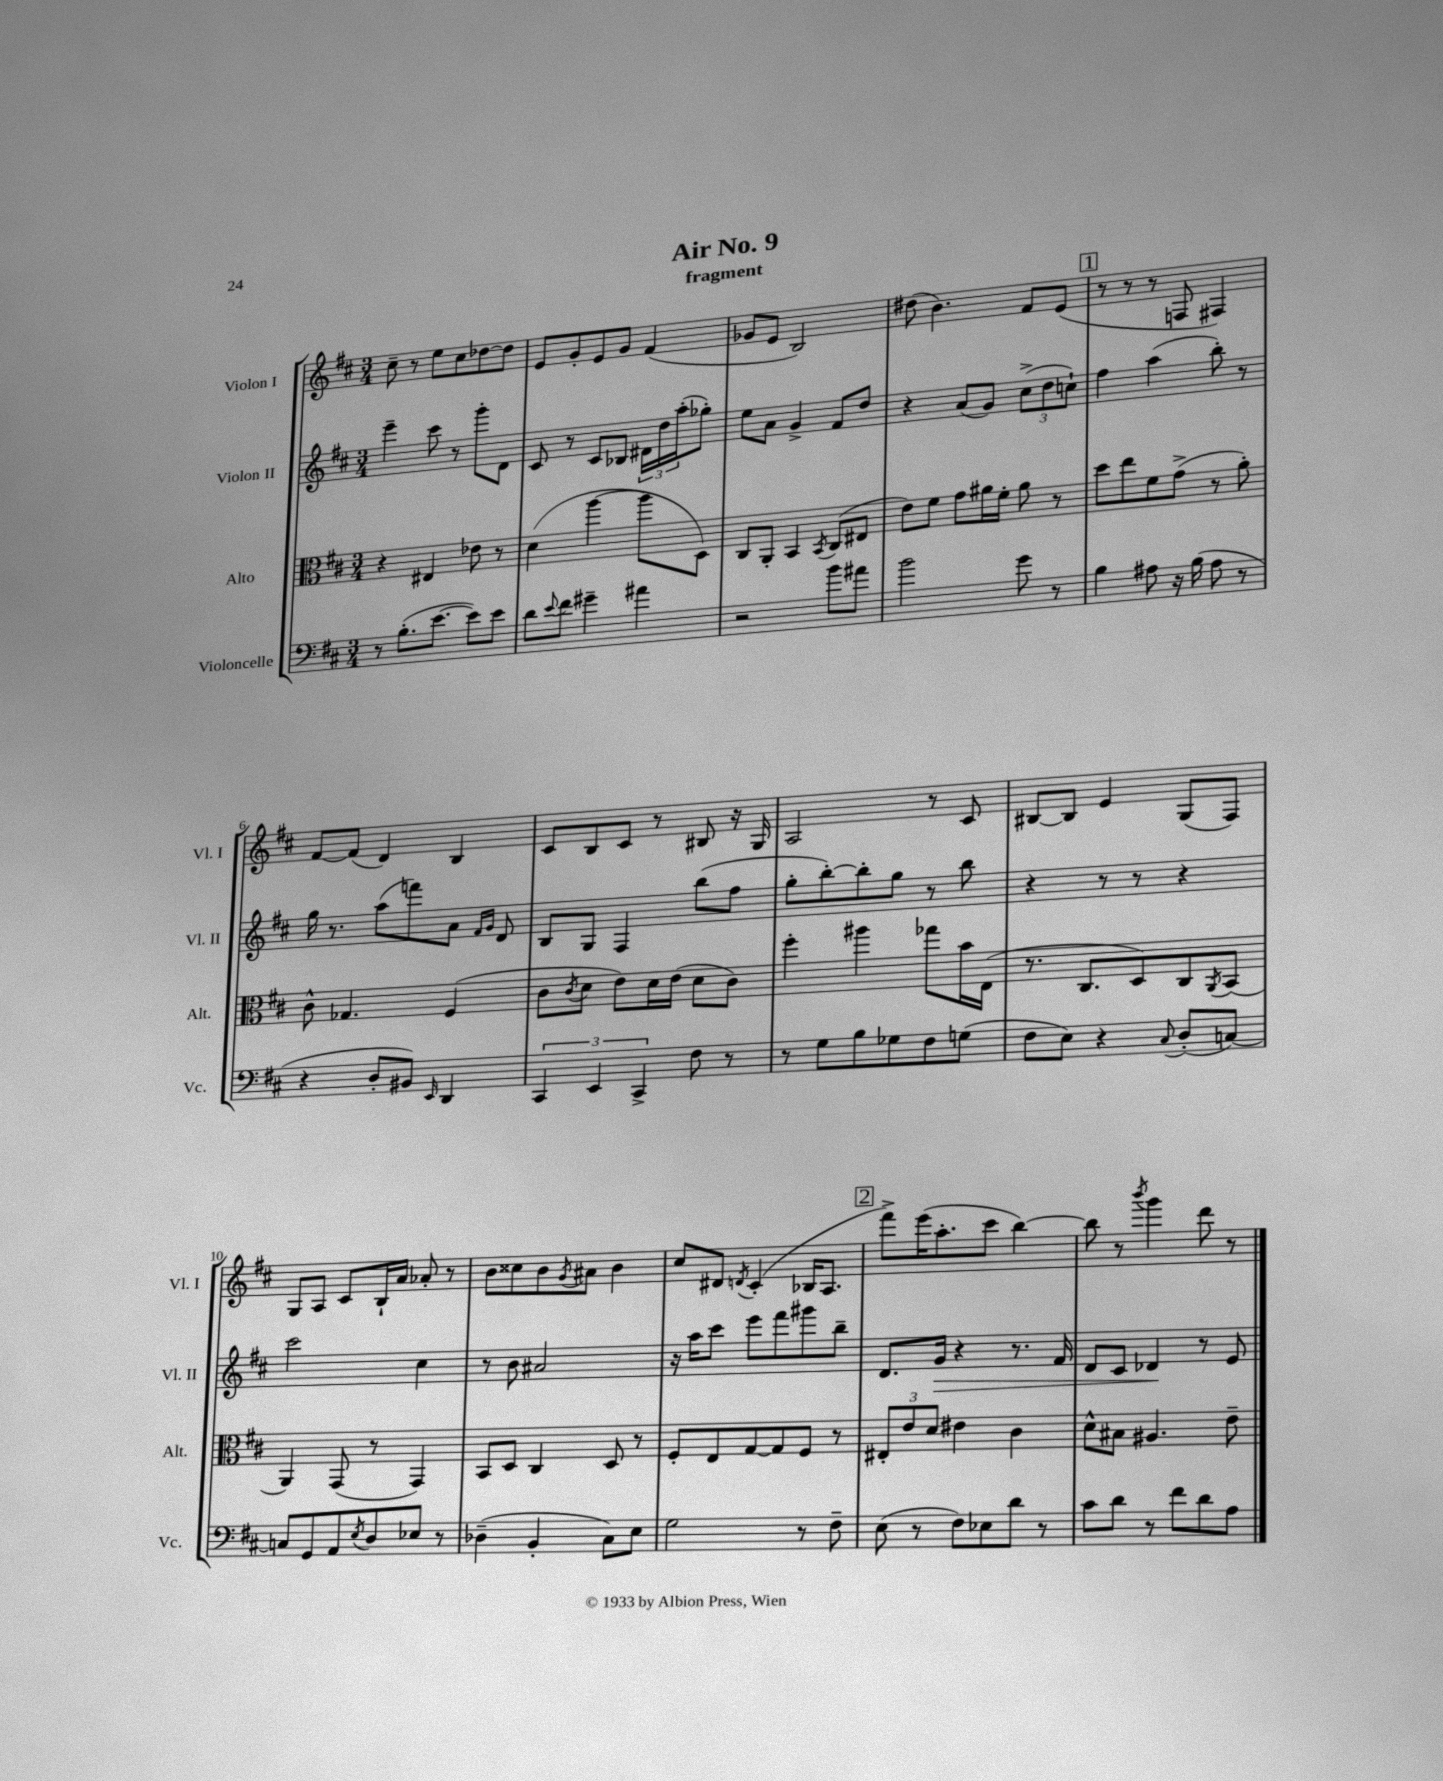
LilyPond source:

\header { title = "Air No. 9" subtitle = "fragment" }
<<
\new StaffGroup <<
\new Staff = "s0" \with { instrumentName = "Violon I" shortInstrumentName = "Vl. I" } {
    \clef treble \key d \major \numericTimeSignature \time 3/4
    cis''8-- r8 e''8 cis''8 des''8~ des''8 |
    e'8 g'8-. e'8 g'8 fis'4( |
    ges'8 e'8 b2) |
    dis''8( b'4.) fis'8 e'8( |
    \mark \markup { \box "1" } r8 r8 r8 f8 fis4) |
    fis'8~ fis'8( d'4) b4 |
    cis'8 b8 cis'8 r8 bis8 r16 g16 |
    a2 r8 cis'8 |
    bis8~ bis8 e'4 g8( fis8) |
    g8 a8 cis'8 b16-! a'16 aes'8-. r8 |
    b'8 cisis''8 b'8 \acciaccatura { g'8 } ais'8 b'4 |
    cis''8 dis'8 \acciaccatura { d'8 } cis'4-.( bes16 a8. |
    \mark \markup { \box "2" } fis'''8->) e'''16( a''8.-. cis'''8 b''4~) |
    b''8 r8 \acciaccatura { b'''8 } g'''4 d'''8 r8 \bar "|." |
}
\new Staff = "s1" \with { instrumentName = "Violon II" shortInstrumentName = "Vl. II" } {
    \clef treble \key d \major \numericTimeSignature \time 3/4
    e'''4-- cis'''8 r8 g'''8-. d'8 |
    cis'8 r8 cis'8 bes8 \tuplet 3/2 { dis'16 d''16 a''16-.( } ges''8-.) |
    e''8 a'8 g'4-> fis'8 d''8 |
    r4 a'8( g'8) \tuplet 3/2 { cis''8->( d''8 c''8-!) } |
    \mark \markup { \box "1" } fis''4 a''4( b''8-.) r8 |
    g''16 r8. a''8( f'''8) a'8 \grace { fis'16 g'16 } d'8 |
    b8 g8 fis4 b''8( fis''8 |
    g''8-. b''8~-.) b''8-. g''8 r8 b''8 |
    r4 r8 r8 r4 |
    cis'''2 cis''4 |
    r8 b'8 ais'2 |
    r16 a''16 cis'''8 e'''8 fis'''8 gis'''8 b''8-- |
    \mark \markup { \box "2" } d'8. g'16\> r4 r8. fis'16 |
    d'8 cis'8 des'4\! r8 e'8 \bar "|." |
}
\new Staff = "s2" \with { instrumentName = "Alto" shortInstrumentName = "Alt." } {
    \clef alto \key d \major \numericTimeSignature \time 3/4
    r4 eis4 ees'8 r8 |
    d'4( a''4~ a''8 d8) |
    cis8 a,8-. b,4 \acciaccatura { b,8 } cis8( eis8 |
    e'8) fis'8 g'8 ais'16 fis'16-. ais'8 r8 |
    \mark \markup { \box "1" } d''8 e''8 fis'8 g'8->( r8 a'8-.) |
    cis'8-^ ges4. fis4( |
    cis'8 \acciaccatura { cis'8 } d'8 e'8) d'16 e'16( d'8 cis'8) |
    fis''4-. ais''4 ges''8 b'16 e16( |
    r8. cis8. d8) cis8 \acciaccatura { a,8 } b,8( |
    a,4) g,8( r8 g,4) |
    b,8 d8 cis4 d8 r8 |
    fis8-. e8 g8~ g8 fis8 r8 |
    \mark \markup { \box "2" } \tuplet 3/2 { eis8-. e'8 d'8 } eis'4 cis'4 |
    d'8-^ bis8 ais4. e'8-- \bar "|." |
}
\new Staff = "s3" \with { instrumentName = "Violoncelle" shortInstrumentName = "Vc." } {
    \clef bass \key d \major \numericTimeSignature \time 3/4
    r8 b8.-.( e'8.~ e'8) e'8 |
    d'8 \appoggiatura { e'8 } fis'8 gis'4-- ais'4 |
    r2 b'8 ais'8 |
    b'2 g'8 r8 |
    \mark \markup { \box "1" } b4 ais8 r16 b16( ais8 r8 |
    r4 d8-. bis,8) \grace { e,16 } d,4 |
    \tuplet 3/2 { cis,4 e,4 cis,4-> } fis8 r8 |
    r8 g8 b8 ges8 fis8 g8( |
    fis8 e8) r4 \appoggiatura { cis8 } d8-.( c8~) |
    c8 g,8 a,8 \acciaccatura { e8 } d8 ees8 r8 |
    des4--( b,4-. cis8) e8 |
    g2 r8 fis8-- |
    \mark \markup { \box "2" } e8( r8 fis8) ees8 d'8 r8 |
    cis'8 d'8 r8 fis'8 d'8 a8 \bar "|." |
}
>>
>>
